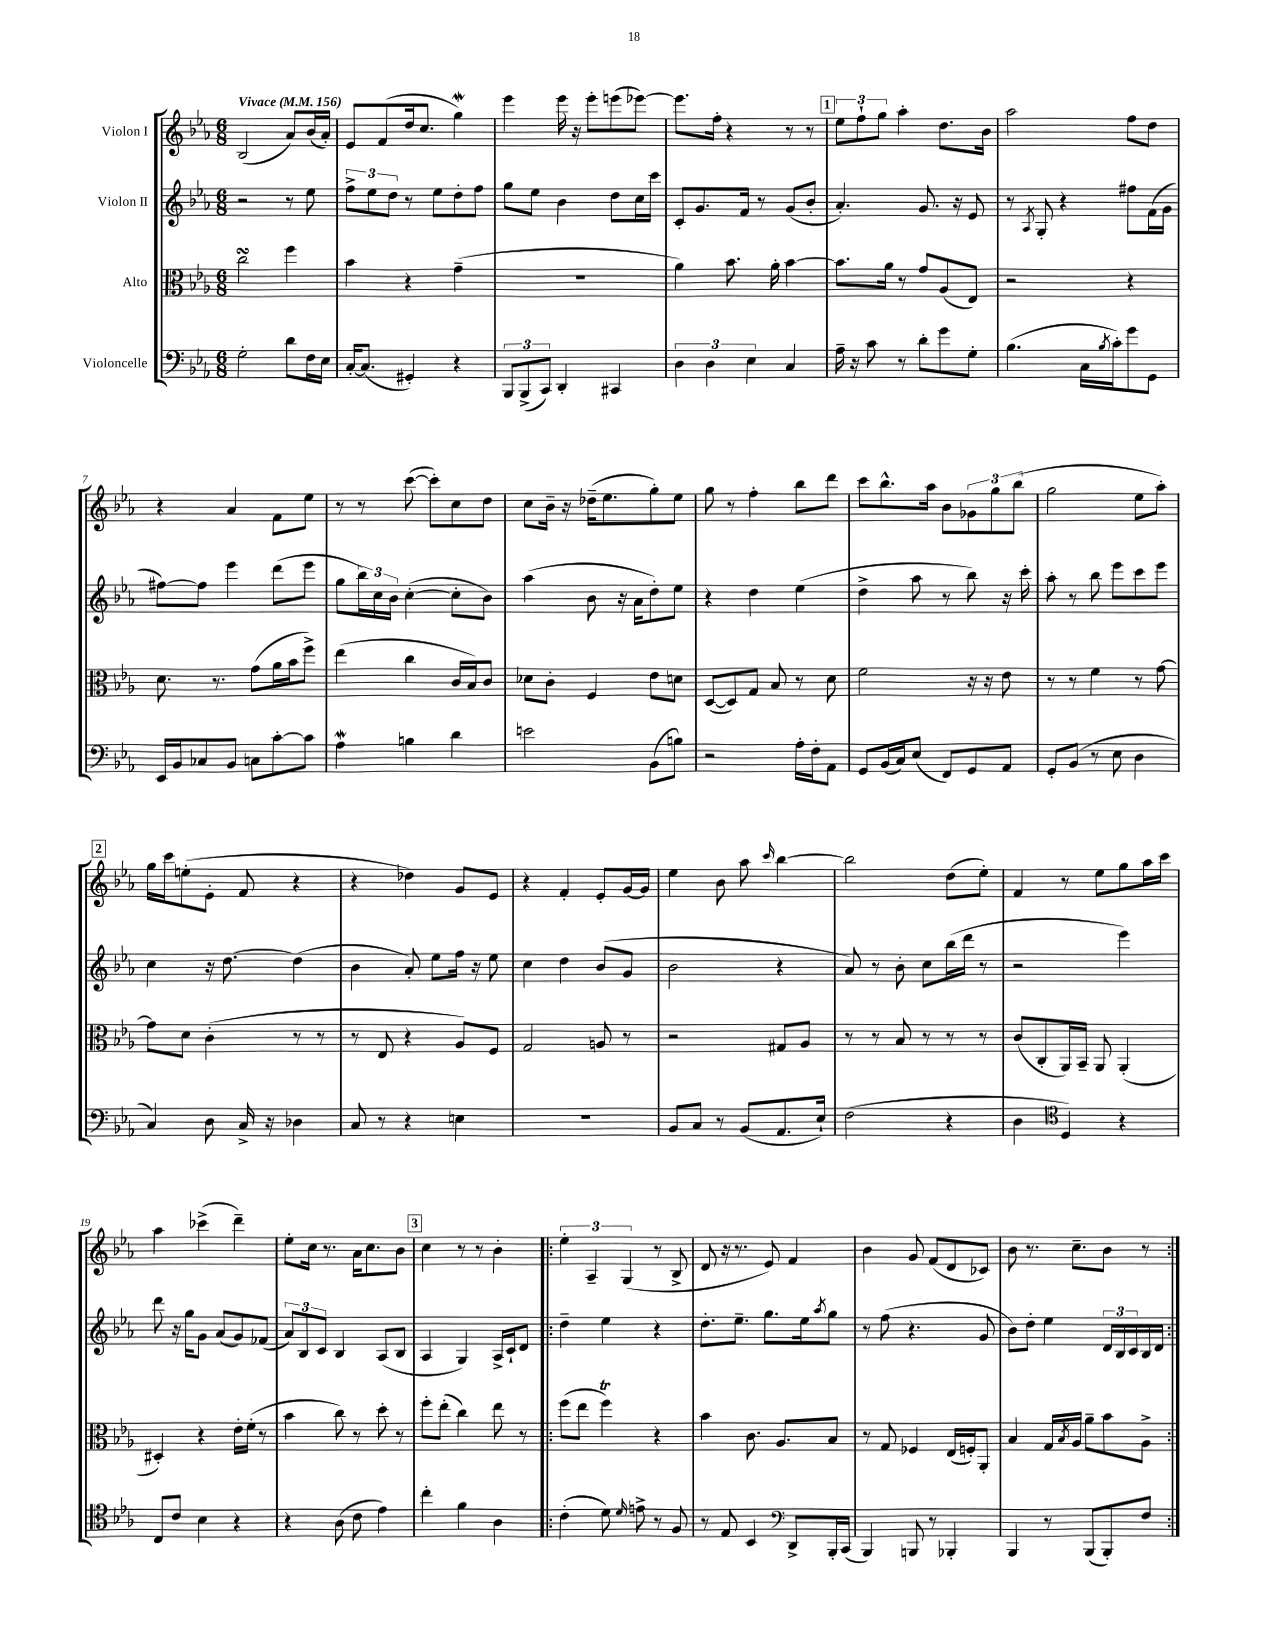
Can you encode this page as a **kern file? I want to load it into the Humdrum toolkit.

**kern	**kern	**kern	**kern
*staff4	*staff3	*staff2	*staff1
*clefF4	*clefC3	*clefG2	*clefG2
*k[b-e-a-]	*k[b-e-a-]	*k[b-e-a-]	*k[b-e-a-]
*M6/8	*M6/8	*M6/8	*M6/8
*MM156	*MM156	*MM156	*MM156
2G'	2cc	2r	(2B-
8d	4ff	8r	8a-)
16F	.	8ee-	(16b-
16E-	.	.	16a-')
=	=	=	=
[16C'	4b-	12ff^	8e-
(8.C]	.	.	.
.	.	12ee-	.
.	.	.	(8f
.	.	12dd	.
4GG#')	4r	8r	16dd
.	.	.	8.cc
.	.	8ee-	.
4r	(4g~	8dd'	4gg)
.	.	8ff	.
=	=	=	=
12BBB-	2.r	8gg	4eee-
(12BBB-^	.	.	.
.	.	8ee-	.
12CC)	.	.	.
4DD'	.	4b-	16eee-
.	.	.	16r
.	.	.	8eee-'
4CC#	.	8dd	(8eee
.	.	16cc	[8eee-)
.	.	16ccc	.
=	=	=	=
6D	4a-)	8c'	8.eee-]
.	.	8.g	.
6D	.	.	.
.	.	.	16ff'
.	8.b-	.	4r
.	.	16f	.
6E-	.	.	.
.	.	8r	.
.	16a-'	.	.
4C	[4b-	(8g	8r
.	.	8b-'	8r
=	=	=	=
16A-~	8.b-]	4.a-')	12ee-
16r	.	.	.
.	.	.	12ff`
8c	.	.	.
.	.	.	12gg
.	16a-	.	.
8r	8r	.	4aa-'
8d'	8g	8.g	.
8g	(8A-	.	8.dd
.	.	16r	.
8G'	8E-)	8e-	.
.	.	.	16b-
=	=	=	=
(4.B-	2r	8r	2aa-
.	.	8qA-	.
.	.	8G'	.
.	.	4r	.
16C	.	.	.
8qB-	.	.	.
16c')	.	.	.
8g	4r	8ff#	8ff
8GG	.	(16f	8dd
.	.	16g	.
=	=	=	=
16EE-	8.d	[8ff#)	4r
16BB-	.	.	.
8C-	.	8ff#]	.
.	8.r	.	.
8BB-	.	4eee-	4a-
8C	(8g	.	.
[8c'	16a-	(8ddd	8f
.	16b-	.	.
8c]	8ff^)	8eee-	8ee-
=	=	=	=
4A-	(4ee-	8gg	8r
.	.	24bb-)	8r
.	.	24cc	.
.	.	24b-	.
4B	4cc	([4cc'	([8ccc
.	.	.	8ccc'])
4d	16c	8cc']	8cc
.	16B-)	.	.
.	8c	8b-)	8dd
=	=	=	=
2e	8d-	(4aa-	8cc
.	8c'	.	16b-~
.	.	.	16r
.	4F	8b-	(16dd-~
.	.	.	8.ee-
.	.	16r	.
.	.	16a-	.
(8BB-	8e-	8dd')	8gg')
8B)	8d	8ee-	8ee-
=	=	=	=
2r	([8D	4r	8gg
.	8D])	.	8r
.	8G	4dd	4ff'
.	8B-	.	.
16A-'	8r	(4ee-	8bb-
16F'	.	.	.
8AA-	8d	.	8ddd
=	=	=	=
8GG	2f	4dd^	8ccc
(16BB-	.	.	8.bb-^^
16C)	.	.	.
(8E-	.	8aa-	.
.	.	.	16aa-
8FF)	.	8r	8b-
8GG	16r	8bb-)	12g-
.	16r	.	.
.	.	.	12gg
8AA-	8e-	16r	.
.	.	.	(12bb-
.	.	16ccc'	.
=	=	=	=
8GG'	8r	8aa-'	2gg
(8BB-	8r	8r	.
8r	4f	8bb-	.
8E-	.	8eee-	.
4D	8r	8ccc	8ee-
.	[8g	8eee-	8aa-')
=	=	=	=
4C)	8g]	4cc	16gg
.	.	.	16ccc
.	8d	.	(8ee'
8D	(4c'	16r	8e-'
.	.	[8.dd	.
16C^	.	.	8f
16r	.	.	.
4D-	8r	(4dd]	4r
.	8r	.	.
=	=	=	=
8C	8r	4b-	4r
8r	8E-	.	.
4r	4r	8a-')	4dd-)
.	.	8ee-	.
4E	8A-)	16ff	8g
.	.	16r	.
.	8F	8ee-	8e-
=	=	=	=
2.r	2G	4cc	4r
.	.	4dd	4f'
.	8A	(8b-	8e-'
.	8r	8g	[16g
.	.	.	16g]
=	=	=	=
8BB-	2r	2b-	4ee-
8C	.	.	.
8r	.	.	8b-
(8BB-	.	.	8aa-
.	.	.	16qqccc
8.AA-	8G#	4r	[4bb-
.	8A-	.	.
16E-`)	.	.	.
=	=	=	=
(2F	8r	8a-)	2bb-]
.	8r	8r	.
.	8B-	8b-'	.
.	8r	8cc	.
4r	8r	(16bb-	(8dd
.	.	16ddd	.
.	8r	8r	8ee-')
=	=	=	=
4D	(8c	2r	4f
.	8C'	.	.
*clefC4	*	*	*
4D)	16AA-)	.	8r
.	16BB-~	.	.
.	8AA-	.	8ee-
4r	(4AA-'	4eee-)	8gg
.	.	.	16aa-
.	.	.	16ccc
=	=	=	=
8C	4D#')	8ddd	4aa-
8c	.	16r	.
.	.	16gg	.
4B-	4r	8g	(4ccc-^
.	.	(8a-	.
4r	16e-'	8g)	4ddd~)
.	(16f'	.	.
.	8r	(8f-	.
=	=	=	=
4r	4b-	12a-)	8ee-'
.	.	12B-	.
.	.	.	16cc
.	.	12c	.
.	.	.	8.r
(8A-	8cc)	4B-	.
8c	8r	.	16a-
.	.	.	8.cc
4e-)	8dd'	(8A-	.
.	8r	8B-	8b-
=	=	=	=
4cc'	8ff'	4A-	4cc
.	(8ee-'	.	.
4f	4cc)	4G)	8r
.	.	.	8r
4A-	8ee-	16A-^	4b-'
.	.	16c`	.
.	8r	8d	.
=!|:	=!|:	=!|:	=!|:
(4c'	(8ff	4dd~	6ee-'
.	8ee-	.	.
.	.	.	6A-~
8d)	4ff)	4ee-	.
.	.	.	(6G
16qqd	.	.	.
8e^	.	.	.
8r	4r	4r	8r
8F	.	.	8B-^
=	=	=	=
8r	4b-	8.dd'	8d
8E-	.	.	16r
.	.	8.ee-~	8.r
4BB-	8.c	.	.
.	.	8.gg	8e-)
.	8.A-	.	.
*clefF4	*	*	*
8DD^	.	.	4f
.	.	16ee-	.
.	.	8qaa-	.
16BBB-'	8B-	8gg	.
(16CC	.	.	.
=	=	=	=
4BBB-)	8r	8r	4b-
.	8G	(8ff	.
8BBB	4F-	4.r	8g
8r	.	.	(8f
4BBB-'	(16E-	.	8d
.	16F')	.	.
.	8AA-'	8g	8c-)
=	=	=	=
4BBB-	4B-	8b-)	8b-
.	.	8dd'	8.r
8r	16G	4ee-	.
.	8qB-	.	.
.	16A-	.	8.cc~
(8BBB-	8a-~	.	.
8BBB-')	8b-	24d	8b-
.	.	24B-	.
.	.	24c	.
8F	8A-^	16B-	8r
.	.	16d	.
==:|!	==:|!	==:|!	==:|!
*-	*-	*-	*-
